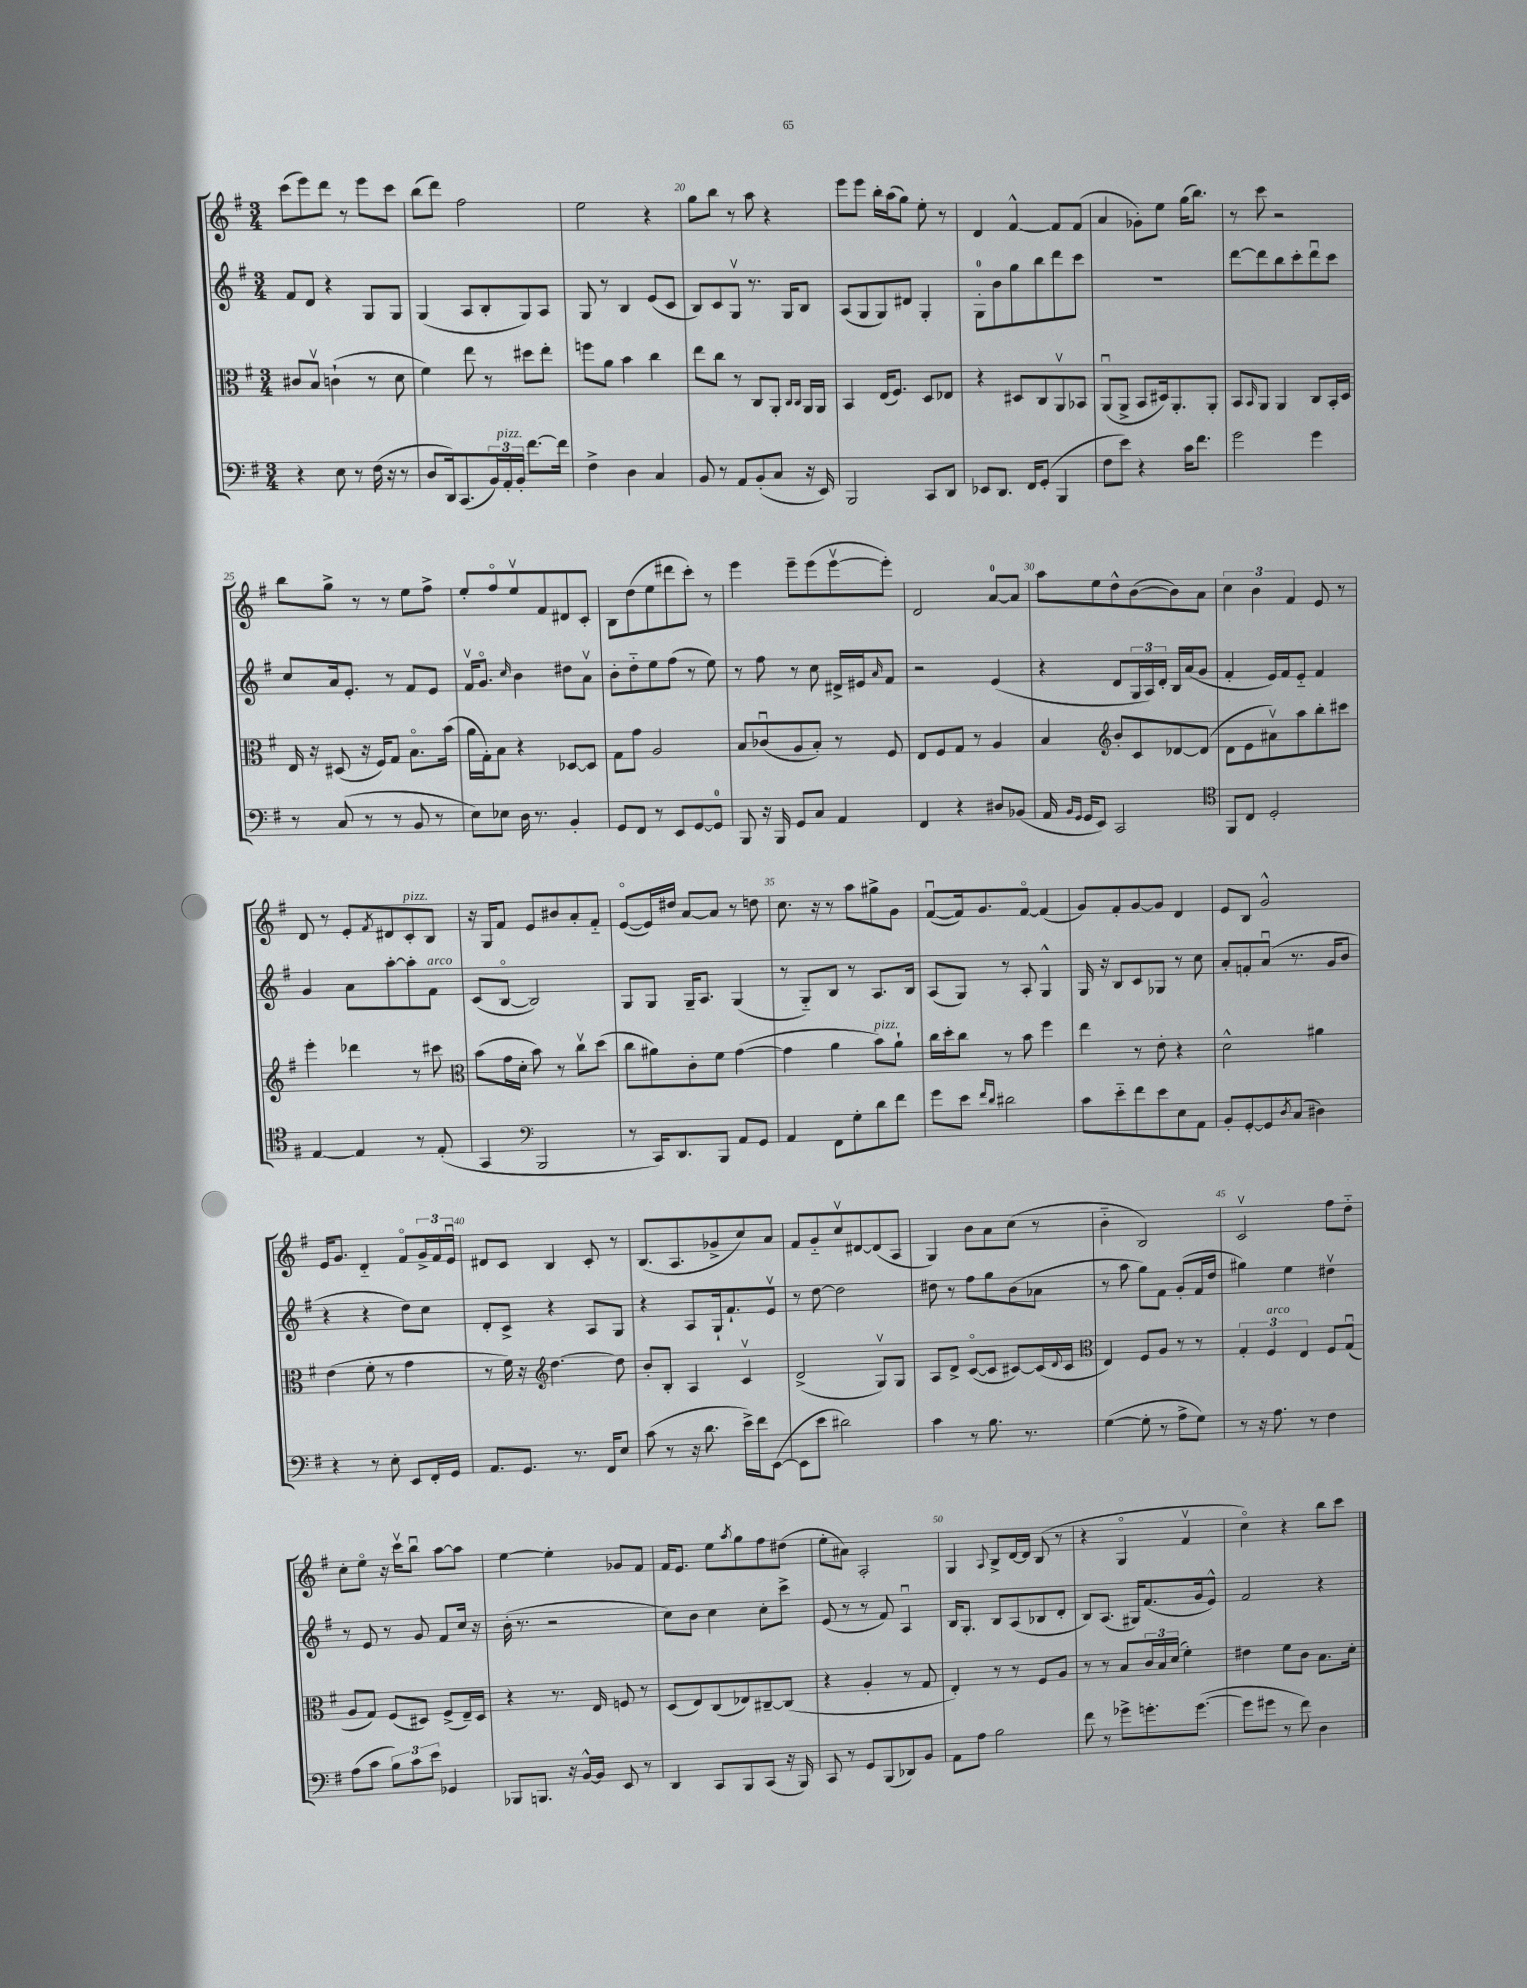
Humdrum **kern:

**kern	**kern	**kern	**kern
*staff4	*staff3	*staff2	*staff1
*clefF4	*clefC3	*clefG2	*clefG2
*k[f#]	*k[f#]	*k[f#]	*k[f#]
*M3/4	*M3/4	*M3/4	*M3/4
4r	8c#/L	8f#/L	(8ccc\L
.	8Bv/J	8d/J	8eee\)
8E\	(4c`\	4r	8ddd\J
8r	.	.	8r
(16F#\	8r	8G/L	8eee\L
16r	.	.	.
8r	8d\	8G/J	8ccc\J
=	=	=	=
8D/L	4f#\)	(4G/	(8bb\L
16DD/k)	.	.	8ddd\J)
(8.CC/	.	.	.
.	8ee\	8A/L	2ff#\
24BB/L)	8r	8B'/	.
24AA'/	.	.	.
24BB'/JJ	.	.	.
[8.f#\L	8dd#\L	8G/)	.
.	8ee'\J	8A/J	.
16f#\]Jk	.	.	.
=	=	=	=
4F#^\	8ff\L	8G/	2ee\
.	8a\J	8r	.
4D\	4b\	4B/	.
4C/	4cc\	(8e/L	4r
.	.	8c/J	.
=	=	=	=
8BB/	8ee\L	8B/L)	8gg\L
8r	8cc\J	8c/	8bb\J
8AA/L	8r	8Gv/J	8r
(8BB'/	8C/L	8.r	8aa\
8C/J	8AA'/J	.	4r
.	.	16G/LK	.
.	16qqC/LL	.	.
.	16qqC/JJ	.	.
16r	16AA/LL	8B/J	.
16EE/)	16AA/JJ	.	.
=	=	=	=
2BBB/	4BB/	(8A/L	8eee\L
.	.	8G/	8eee\J
.	(16E/LK	8G/)	16bb'\LL
.	8.F#/J)	.	(16aa\J
.	.	8d#/J	8gg\J)
8CC/L	8D/L	4G'/	8ee'\
8DD/J	8E-/J	.	8r
=	=	=	=
8EE-/L	4r	8G'\L	4d/
8.DD/J	.	8b\	.
.	8D#/L	8gg\	[4f#^^/
16FF#/LK	.	.	.
(8GG'/J	8C/	8bb\	.
4BBB/	8AAv/	8ddd\	8f#/]L
.	8BB-/J	8ccc\J	(8f#/J
=	=	=	=
8F#\L	(8AAu/L	2.r	4a/
8e\J)	8AA^/J	.	.
4r	8BB/L	.	8g-'\L)
.	16D#/k)	.	8ee\J
.	8.AA'/	.	.
16c\LK	.	.	(16gg\LK
8.f#\J	.	.	8.bb\J)
.	8AA'/J	.	.
=	=	=	=
2g\	8BB/L	[8ddd\L	8r
.	16qqBB/	.	.
.	8AA/J	8ddd\]	8ccc\
.	4AA/	8bb\	2r
.	.	8ccc'\	.
4g\	8C/L	8dddu\	.
.	16BB'/L	8ccc\J	.
.	16D/JJ	.	.
=	=	=	=
8r	16E/	8cc/L	8bb\L
.	16r	.	.
(8C/	(8D#/	16a/k	8gg^\J
.	.	8.e'/J	.
8r	16r	.	8r
.	16F#/LK)	.	.
8r	8G/J	8r	8r
8BB/	8.Bo\L	8f#/L	8ee\L
8r	.	8e/J	8ff#^\J
.	(16b\Jk	.	.
=	=	=	=
8E\L)	16a\LL	16f#v/LK	8ee'/L
.	16G'\J)	8.go/J	.
8E-\J	8B\J	.	8ff#o/
.	.	16qqcc/	.
16D\	4r	4b\	8eev/
8.r	.	.	.
.	.	.	8f#/
4BB'/	[8D-/L	8dd#\L	8d#/
.	8D-/]J	8av\J	8c'/J
=	=	=	=
8GG/L	8G\L	8b'\L	8B\L
8FF#/J	8g\J	8dd'~\	(8dd\
8r	2A/	8ee\	8ee\
8EE/L	.	(8ff#\J	8ddd#\
[8GG/	.	8r	8ccc'\J)
8GG/]J	.	8ee\)	8r
=	=	=	=
8BBB/	8B/L	8r	4eee\
16r	(8c-u/	8ff#\	.
16BBB/	.	.	.
8GG/L	8A/	8r	8eee~\L
8C/J	8B'/J)	8cc\	(8eee\
4AA/	8r	16d#^/LL	[8eeev\
.	.	16e#/J	.
.	.	16qqa/	.
.	8F#/	8f#/J	8eee'\]J)
=	=	=	=
4FF#/	8E/L	2r	2d/
.	8F#/	.	.
4r	8G/J	.	.
.	8r	.	.
8D#/L	4A/	(4e/	[8a/L
(8BB-/J	.	.	8a/]J
=	=	=	=
16AA/	4B/	4r	8aa\L
16qqBB/LL	.	.	.
16qqGG/JJ	.	.	.
16GG/LK	.	.	.
8EE/J)	.	.	8ee\
*	*clefG2	*	*
2CC/	8b'/L	8d/L	8dd^^\
.	8c/	24G/L	([8b\
.	.	24A/)	.
.	.	24d'/JJ	.
.	[8d-/	16B/LL	8b\])
.	.	(16a/J	.
.	(8d-/]J	8g/J	8a\J
=	=	=	=
*clefC4	*	*	*
8FF#/L	8d\L	4f#'/	6cc\
8C/J	8e\	.	.
.	.	.	6b\
2D'/	8a#v\)	16e/LL)	.
.	.	16f#/J	.
.	.	.	6f#/
.	8aa\	8e'~/J	.
.	8bb'\	4f#/	8e/
.	8ccc#\J	.	8r
=	=	=	=
[4E/	4eee'\	4g/	8d/
.	.	.	8r
4E/]	4ddd-\	8a\L	8e'/L
.	.	.	8qf#/
.	.	[8aa'\	8d#/
8r	8r	8aa'\]	8c'/
(8E'/	8ccc#\	8f#\J	8B/J
=	=	=	=
*	*clefC3	*	*
4GG/	(8b\L	(8c/L	16r
.	.	.	16G/LK
.	16g\L	[8Bo/J	8f#/J
.	16d'\JJ	.	.
*clefF4	*	*	*
2BBB/	8b\)	2B/])	8e/L
.	8r	.	8b#/
.	8ccv\L	.	8a'/
.	(8dd\J	.	8f#'~/J
=	=	=	=
8r	8cc\L	8G/L	([8eo/L
16CC/LK)	8a#\)	8G/J	16e/]L)
8.DD/	.	.	16dd#/JJ
.	8c'\	16G~/LK	[8a/L
.	.	8.A/J	.
8BBB/J	8f#\J	.	8a/]J
8AA/L	([4g\	(4G/	8r
8GG/J	.	.	8dd\
=	=	=	=
4AA/	4g\]	8r	8.cc\
.	.	8G'~/L)	.
.	.	.	16r
8FF#\L	4a\	8B/J	8r
8G'\	.	8r	8aa\L
8d\	8b\L)	8.A/L	8gg#^\
8f#\J	8a`\J	.	8g\J
.	.	16B/Jk	.
=	=	=	=
8g\L	16cc\LL	(8A/L	([8f#u/L
.	16dd'\J	.	.
8e\J	8cc\J	8G/J)	16f#/]k)
.	.	.	8.g/
16qqf#/LL	.	.	.
16qqd/JJ	.	.	.
2d#\	8r	8r	.
.	8b\	8A'/	[8f#o/J
.	4ff#\	4G^^/	(4f#/]
=	=	=	=
8c\L	4ee\	16G/	8g/L)
.	.	16r	.
8e'~\	.	8B/L	8f#'/
8f#\	8r	8c/	[8g/
8e\	8e'\	8G-/J	8g/]J
8E\	4r	8r	4d/
8AA\J	.	8cc\	.
=	=	=	=
8BB'/L	2d^^\	8a'/L	8e/L
[8GG'/	.	8f'/	8B/J
8GG/]	.	(8au/J	2g^^/
8qD/	.	.	.
(8C/J	.	8.r	.
4D#\)	4a#\	.	.
.	.	16g/LK	.
.	.	8b/J	.
=	=	=	=
4r	(4e\	4r	16e/LK
.	.	.	8.g/J
8r	8f#'\	4r	4d'~/
8E'\	8r	.	.
8EE/L	4g\	8dd\L)	8f#o/L
16FF#'/L	.	8cc\J	24g^/L
.	.	.	24f#/
16GG/JJ	.	.	.
.	.	.	24eu/JJ
=	=	=	=
8.AA/L	8r	8d'/L	8d#/L
.	16f#\)	8c^/J	8c/J
8.GG/J	16r	.	.
*	*clefG2	*	*
.	[4.dd\	4r	4B/
8.r	.	.	.
.	.	8A/L	8c'/
16FF#/LK	.	.	.
8E/J	8dd\]	8G/J	8r
=	=	=	=
(8c\	8b'/L	4r	(8.B/L
8r	8B'/J	.	.
.	.	.	8.A/
16r	4A/	8A/L	.
8.d\	.	.	.
.	.	16G`/k	8g-^/
.	.	8.f#`/	.
16e^\LL)	4cv/	.	8cc/)
16f#\J	.	.	.
([8EE\J	.	8ev/J	8a/J
=	=	=	=
8EE\]L	(2d^/	8r	8f#/L
8e\J	.	[8dd\	8g'~/
2d#\)	.	2dd\]	8ccv/
.	.	.	[8d#/
.	8Gv/L)	.	(8d#/]
.	8G/J	.	8A/J
=	=	=	=
4c\	8A/L	8dd#\	4G/)
.	8d^/J	8r	.
8r	([8co/L	8ff#\L	8b\L
8.B\	8c/]J	8gg\	8a\
.	[8c#/L)	(8b\	(8cc\J
8.r	.	.	.
.	(16c#/]L	8a-\J	8r
.	8qqd/	.	.
.	16c#/JJ	.	.
=	=	=	=
*	*clefC3	*	*
([4G\	4E/)	8r	4b'~\
.	.	8aa\	.
8G'\]	8F#/L	8gg\L)	2B/)
8r	8A/J	8f#\J	.
8A^\L	8r	(8g'/L	.
8G\J)	8r	16f#/L	.
.	.	16dd/JJ	.
=	=	=	=
8r	6G'/	4gg#\)	2cv/
16r	.	.	.
.	6F#/	.	.
8.A\	.	.	.
.	.	4ee\	.
.	6E/	.	.
8r	.	.	.
4F#\	8F#/L	4dd#v\	8ff#\L
.	(8Gu/J	.	8dd'~\J
=	=	=	=
(8A\L	8A/L	8r	8cc'\L
8c\J	8G/J)	8e/	8eeo\J
12B\L)	(8F#/L	8r	16r
.	.	.	16cccv\LK
12c\	.	.	.
.	8D#/J)	8g/	8bbu\J
12e\J	.	.	.
4GG-/	(8F#^/L	8f#/L	[8aa\L
.	16E~/L)	16cc/Jk	8aa\]J
.	16D#/JJ	16r	.
=	=	=	=
8BBB-/L	4r	(16b'\	[4ee\
.	.	8.r	.
8.BBB/J	.	.	.
.	8.r	2r	4ee'\]
16r	.	.	.
[16BB^^/LL	.	.	.
16BB/]JJ	16E/	.	.
8EE/	8F/	.	8g-/L
8r	8r	.	8f#/J
=	=	=	=
4DD/	(8D/L	8cc\L)	16f#/LK
.	.	.	8.e/J
.	8E/)	8b\J	.
8CC/L	(8C/	4cc\	8ee\L
.	.	.	8qaa/
8BBB/	8E-/)	.	8gg\
(8CC/J	[8C#~/	8cc'\L	8ff#\
16r	(8C#/]J	8ccc^\J	(8dd#\J
16BBB/)	.	.	.
=	=	=	=
8CC/	4r	(8e/	8ee'\L
8r	.	8r	8a#\J)
8GG/L	4A'/	8r	2A'/
(8BBB/	.	8f#/)	.
8DD-/)	8r	4Au/	.
8BB/J	8G/	.	.
=	=	=	=
8AA\L	4E'/)	16B/LK	4G/
.	.	8.G'/J	.
8A\J	.	.	.
.	.	.	8qqA/
2B\	8r	8B/L	8B^/L
.	8r	(8A/	[16d/L
.	.	.	16d/]JJ
.	8F#/L	8B-/	(8B/
.	8A/J	8d'/J	8r
=	=	=	=
8f#\	8r	8B/L)	4r
8r	8r	(8.A/J	.
8g-^\L	8B/L	.	4Go/
.	.	16G#/LK)	.
8.g'\	24c/L	(8.f#/	.
.	24B/	.	.
.	(24d/JJ	.	.
.	4f#'\)	.	4f#v/
([8.g\J	.	16g/k	.
.	.	8e^^/J)	.
=	=	=	=
8g\]L	4e#\	2f#/	4cco\)
8g#\J	.	.	.
8r	8f#\L	.	4r
8f#\)	8c\J	.	.
4D\	8.B\L	4r	8bb\L
.	.	.	8ccc\J
.	16d'\Jk	.	.
==	==	==	==
*-	*-	*-	*-
